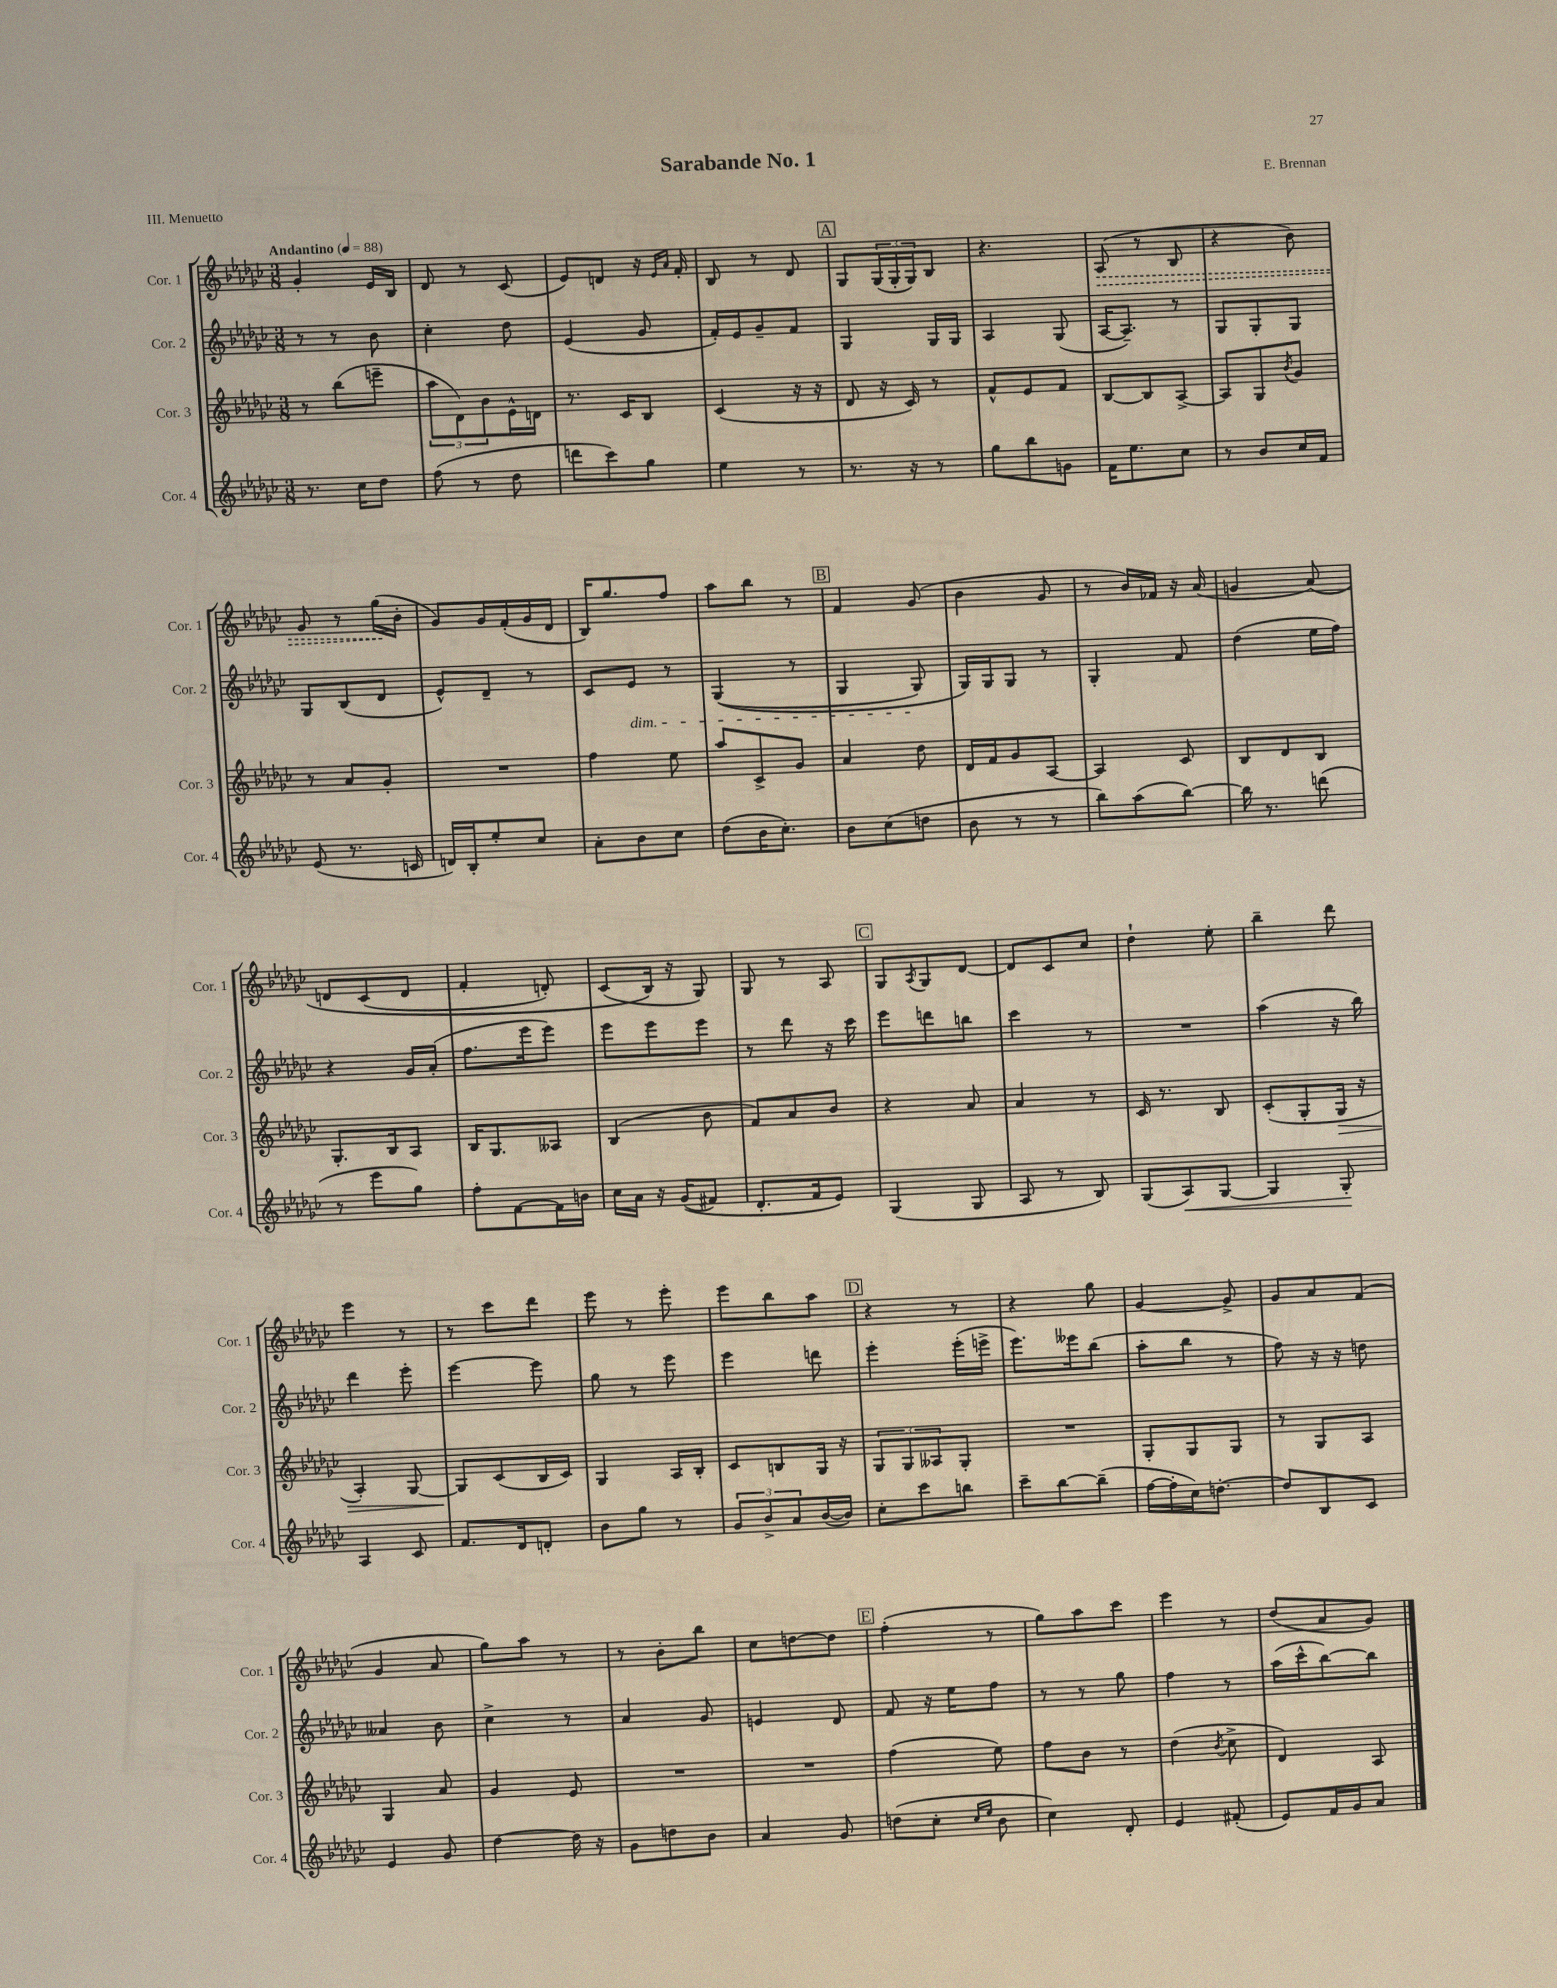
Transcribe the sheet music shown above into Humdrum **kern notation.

**kern	**kern	**kern	**kern
*staff4	*staff3	*staff2	*staff1
*clefG2	*clefG2	*clefG2	*clefG2
*k[b-e-a-d-g-c-]	*k[b-e-a-d-g-c-]	*k[b-e-a-d-g-c-]	*k[b-e-a-d-g-c-]
*M3/8	*M3/8	*M3/8	*M3/8
*MM88	*MM88	*MM88	*MM88
8.r	8r	8r	4g-'
.	(8bb-	8r	.
16cc-	.	.	.
8dd-	8eee~	8b-	16e-
.	.	.	16B-
=	=	=	=
(8ff	12aa-	4cc-'	8d-
.	12d-)	.	.
8r	.	.	8r
.	12b-	.	.
8dd-	16e-^^	8dd-	(8c-
.	16d	.	.
=	=	=	=
8ddd	8.r	(4e-	8e-)
8ccc-)	.	.	8d
.	16c-	.	.
8gg-	8B-	8g-	16r
.	.	.	16qqe-
.	.	.	16qqa-
.	.	.	16f'
=	=	=	=
4ee-	(4c-	16f')	8B-
.	.	16e-	.
.	.	8g-~	8r
8r	16r	8f	8d-
.	16r	.	.
=	=	=	=
8.r	8d-	4G-	8G-
.	16r	.	(24G-
.	.	.	24G-'
16r	16c-)	.	.
.	.	.	24G-)
8r	8r	16G-	8B-
.	.	16G-	.
=	=	=	=
8gg-	8f^^	4A-	4.r
8bb-	8e-	.	.
8g	8f	(8G-	.
=	=	=	=
16f	[8B-	[16A-	(8A-
8.ee-	.	8.A-~])	.
.	8B-]	.	8r
8cc-	[8A-^	8r	8B-
=	=	=	=
8r	8A-]	8G-	4r
8b-	8G-	8G-'	.
.	8qb-	.	.
16cc-	8g-	8G-	8b-)
16f	.	.	.
=	=	=	=
(8e-	8r	8G-	8g-
8.r	8a-	(8B-	8r
.	8g-'	8d-	(16gg-
16c	.	.	16b-'
=	=	=	=
16d)	4.r	8e-^^)	8g-)
16B-'	.	.	.
8ee-'	.	8d-~	16g-
.	.	.	(16f'
8cc-	.	8r	16g-
.	.	.	16d-
=	=	=	=
8a-'	4ff	8c-	16B-)
.	.	.	8.gg-
8b-	.	8e-	.
8cc-	8ee-	8r	8ff
=	=	=	=
(8dd-	8aa-	&((4G-	8aa-
16b-	8c-^	.	8bb-
8.cc-')	.	.	.
.	8g-	8r	8r
=	=	=	=
8b-	4a-	4G-	4f
(8cc-	.	.	.
8dd	8dd-	8G-)	(8g-
=	=	=	=
8b-	16d-	16G-&)	4b-
.	16f	16G-	.
8r	8g-	8G-	.
8r	[8A-	8r	8g-
=	=	=	=
8bb-)	4A-]	4G-'	8r
(8aa-	.	.	16b-)
.	.	.	16f-
[8bb-)	8c-	8f	16r
.	.	.	(16a-
=	=	=	=
16bb-]	8B-	(4dd-	4g
8.r	.	.	.
.	8d-	.	.
(8ddd	8B-	16ee-	&(8a-)
.	.	16ff)	.
=	=	=	=
8r	8.G-'	4r	8d
8eee-	.	.	(8c-
.	16B-	.	.
8gg-)	8A-	16g-	8d
.	.	(16a-'	.
=	=	=	=
8ff'	16B-	8.ff	4f'
.	8.G-	.	.
[8f	.	.	.
.	.	16eee-	.
16f]	8A--	8eee-)	8d')
16b	.	.	.
=	=	=	=
16cc-	(4B-	8eee-	(8c-
16a-	.	.	.
16r	.	8eee-	16B-&)
&((16g-	.	.	16r
8f#)	8b-	8eee-	8G-)
=	=	=	=
8.d-'	8f)	8r	8G-
.	8a-	8ddd-	8r
16f	.	.	.
8e-&)	8b-	16r	8A-
.	.	16ccc-	.
=	=	=	=
(4G-	4r	8eee-	8G-
.	.	.	8qA-
.	.	8ddd	8G-
8G-	8a-	8bb	[8d-
=	=	=	=
8A-	4a-	4ccc-	8d-]
8r	.	.	8c-
8B-)	8r	8r	8cc-
=	=	=	=
(8G-	16c-	4.r	4dd-`
.	8.r	.	.
8A-)	.	.	.
[8G-	8B-	.	8ee-'
=	=	=	=
4G-]	(8c-'	(4aa-	4bb-~
.	8G-'	.	.
8G-'	16G-	16r	8ddd-
.	16r	16bb-)	.
=	=	=	=
4A-	4A-')	4ddd-	4eee-
8c-	[8G-	8eee-'	8r
=	=	=	=
8.f	8G-]	[4eee-	8r
.	(8c-	.	8ccc-
16d-	.	.	.
8d'	16B-	8eee-]	8ddd-
.	16c-)	.	.
=	=	=	=
8b-	4G-	8gg-	8eee-
8gg-	.	8r	8r
8r	16A-	8eee-	8eee-'
.	16B-'	.	.
=	=	=	=
12g-	8c-	4eee-	8eee-
12b-^	.	.	.
.	8B	.	8bb-
12a-	.	.	.
([16b-	16G-	8ddd	8aa-
16b-])	16r	.	.
=	=	=	=
8cc-'	12G-	4eee-'	4r
.	12G-	.	.
8ccc-	.	.	.
.	12A--	.	.
8bb	8G-'	(16eee-'	8r
.	.	16eee^	.
=	=	=	=
8ccc-~	4.r	8.eee-)	4r
[8bb-	.	.	.
.	.	16eee--	.
(8bb-~]	.	(8bb-	8gg-
=	=	=	=
[16ff	8G-'	8aa-'	[4g-
16ff']	.	.	.
16cc-)	8G-	8bb-	.
[8.dd'	.	.	.
.	8G-	8r	8g-^]
=	=	=	=
8dd]	8r	8ff)	8g-
8B-	8G-	16r	8a-
.	.	16r	.
8c-	8A-	8dd	(8f
=	=	=	=
4e-	4G-	4a--	4g-
8g-	8a-	8b-	8a-
=	=	=	=
[4dd-	4g-	4cc-^	8gg-)
.	.	.	8aa-
16dd-]	8e-	8r	8r
16r	.	.	.
=	=	=	=
8g-	4.r	4a-	8r
8dd	.	.	8b-'
8b-	.	8g-	8bb-
=	=	=	=
4a-	4.r	4e	8cc-
.	.	.	[8dd
8g-	.	8d-	8dd]
=	=	=	=
(8dd	(4ff	8f	(4ff'
8cc-'	.	16r	.
.	.	16ee-	.
16qqcc-	.	.	.
16qqee-	.	.	.
8b-	8ee-)	8ff	8r
=	=	=	=
4cc-)	8ff	8r	8gg-)
.	8b-	8r	8aa-
8d-'	8r	8gg-	8ccc-
=	=	=	=
4e-	(4dd-	4ff	4eee-
.	8qb-	.	.
(8f#'	8cc-^	8r	8r
=	=	=	=
8e-)	4d-)	(16aa-	(8dd-
.	.	16ccc-^^	.
16f	.	[8bb-)	8a-
16g-	.	.	.
8a-	8A-	8bb-]	8g-)
==	==	==	==
*-	*-	*-	*-
